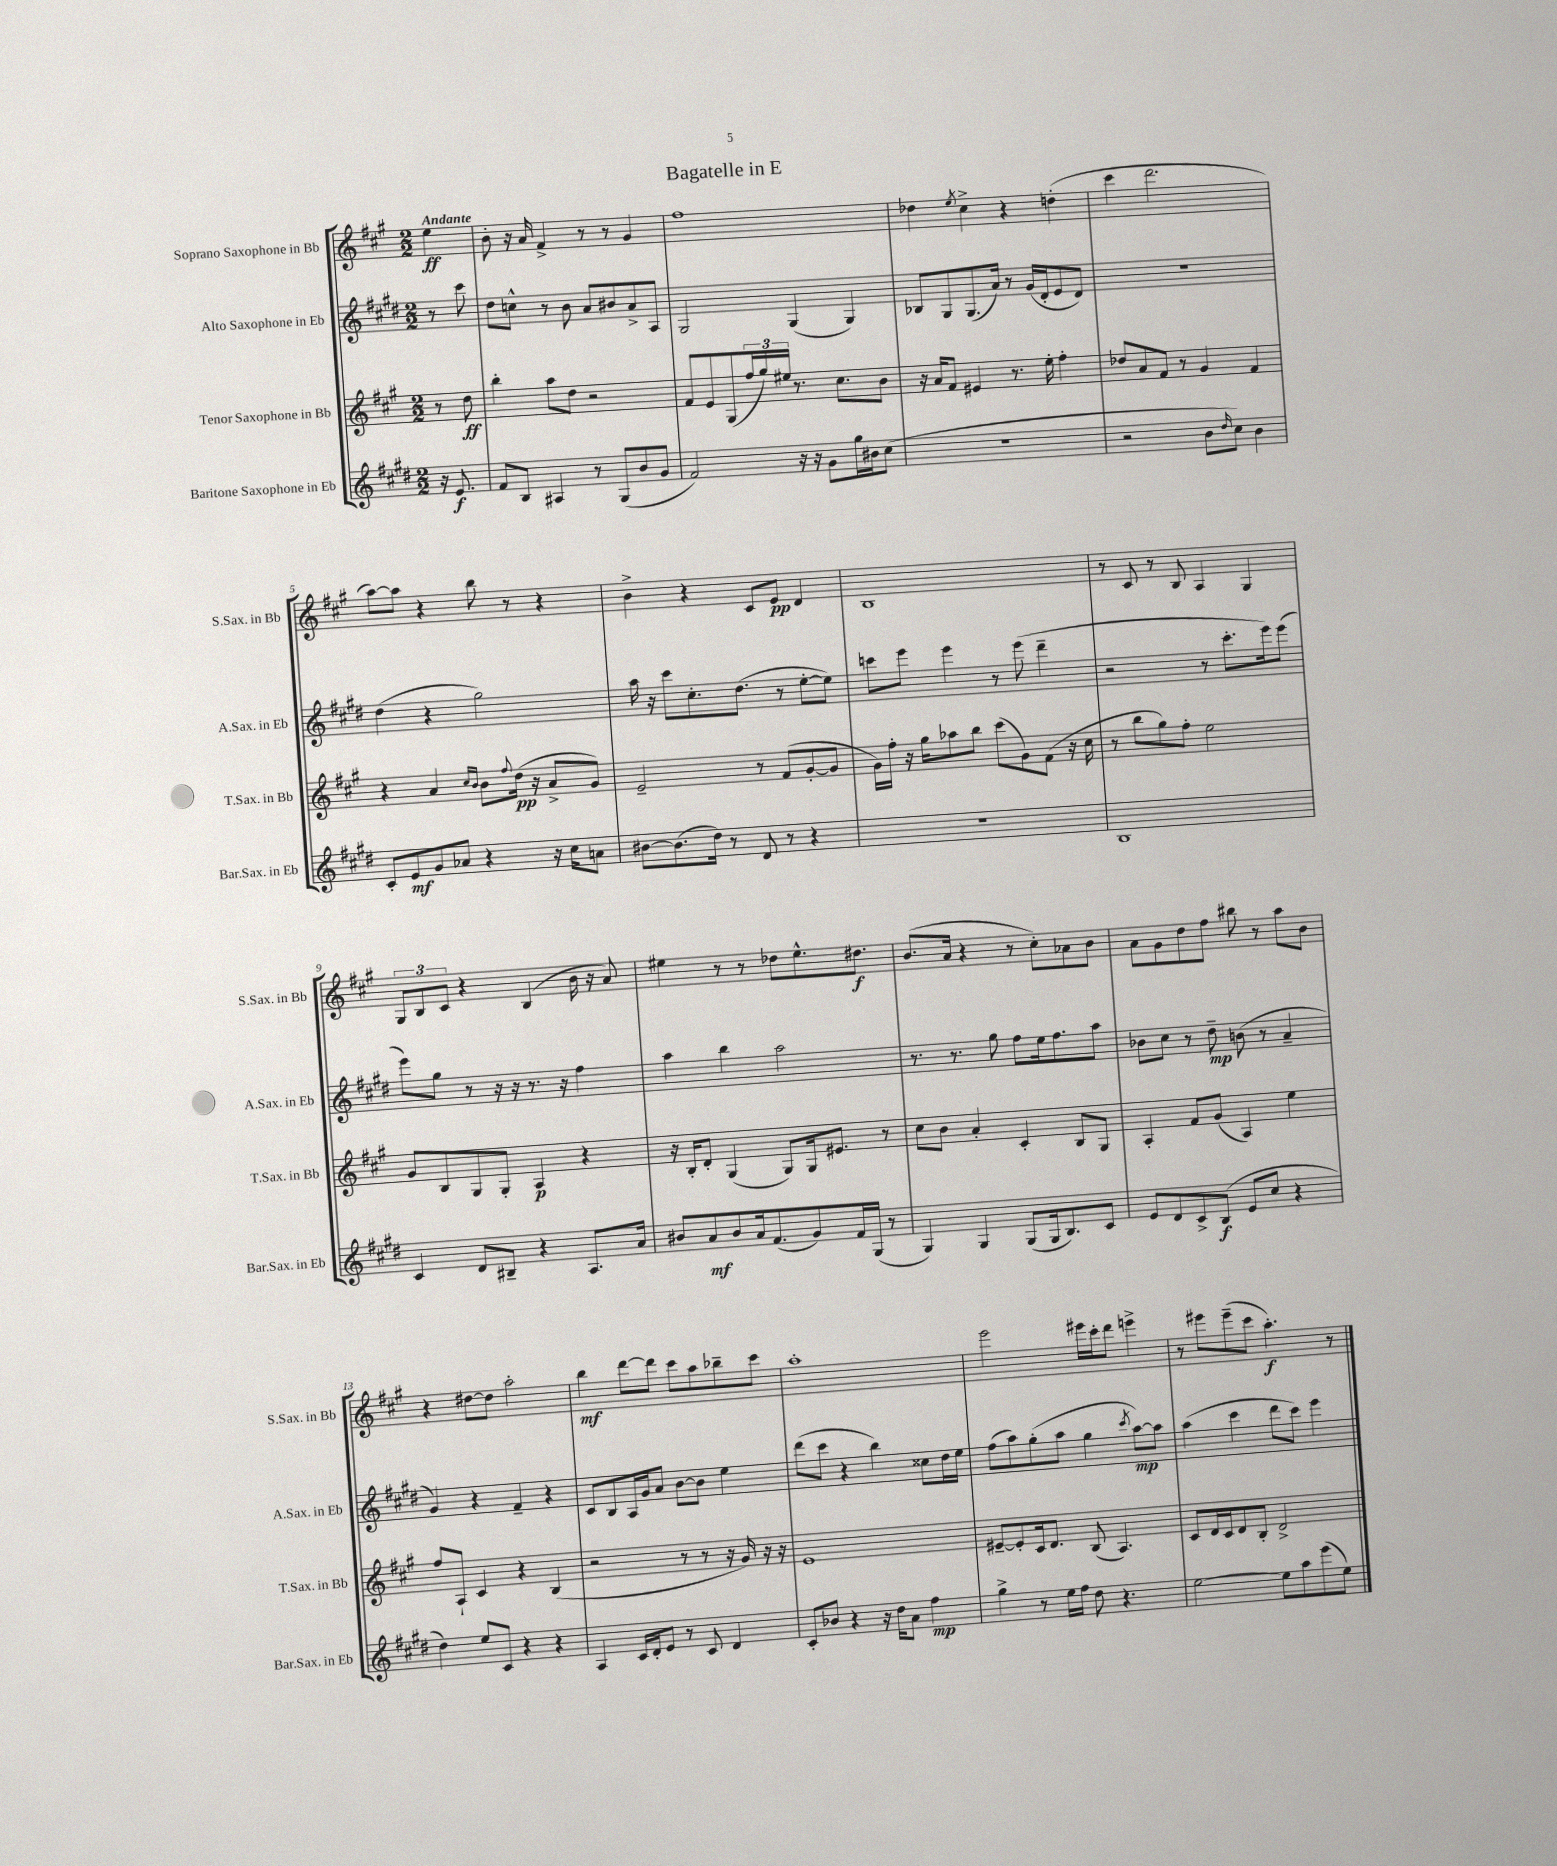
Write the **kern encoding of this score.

**kern	**kern	**kern	**kern
*staff4	*staff3	*staff2	*staff1
*clefG2	*clefG2	*clefG2	*clefG2
*k[f#c#g#d#]	*k[f#c#g#]	*k[f#c#g#d#]	*k[f#c#g#]
*M2/2	*M2/2	*M2/2	*M2/2
16r	8r	8r	4ee
8.e	.	.	.
.	8dd	8ccc#	.
=	=	=	=
8f#	4bb'	8dd#	8b'
8B	.	8cc^^	16r
.	.	.	16a
4A#	8aa	8r	4f#^
.	8dd	8b	.
8r	2r	8a	8r
(8G#	.	8b#	8r
8b	.	8a^	4g#
8g#	.	8A	.
=	=	=	=
2f#)	8f#	2G#	1ff#
.	8e	.	.
.	(8G#	.	.
.	24ff#	.	.
.	24gg#)	.	.
.	24ee#	.	.
16r	8.r	(4G#	.
16r	.	.	.
8g#	.	.	.
.	8.cc#	.	.
16gg#	.	4G#)	.
16b#	.	.	.
(8cc#	8b	.	.
=	=	=	=
1r	16r	8B-	4dd-
.	16a	.	.
.	8f#	8G#	.
.	.	.	8qee
.	4e#	(8.G#	4cc#^
.	.	16a)	.
.	8.r	8r	4r
.	.	(16g#	.
.	16ee'	16d#'	.
.	4ff#'	8e	(4dd'
.	.	8d#)	.
=	=	=	=
2r	8dd-	1r	4ccc#
.	8a	.	.
.	8f#	.	2.ddd
.	8r	.	.
8b	4g#	.	.
16qqdd#	.	.	.
8cc#)	.	.	.
4b	4f#	.	.
=	=	=	=
8c#'	4r	(4dd#	[8aa)
8e	.	.	8aa]
8g#	4a	4r	4r
8a-	.	.	.
.	16qqcc#	.	.
.	16qqb	.	.
4r	8b	2gg#)	8bb
.	8qqff#	.	.
.	(16dd	.	8r
.	16r	.	.
16r	8a^	.	4r
16cc#	.	.	.
8a	8g#)	.	.
=	=	=	=
[8b#	2e~	16aa	4b^
.	.	16r	.
(8.b#]	.	8ccc#	.
.	.	8.cc#'	4r
16dd#)	.	.	.
8r	.	.	.
.	.	(8.dd#	.
8d#	8r	.	8c#
8r	(8f#	8r	8e
4r	[8g#'	[8ee'	4d
.	8g#]	8ee])	.
=	=	=	=
1r	16g#)	8ccc	1B
.	16ff#'	.	.
.	16r	8eee	.
.	16gg#	.	.
.	8aa-	4eee	.
.	8bb	.	.
.	(8ccc#	8r	.
.	8g#)	(8eee	.
.	(8f#	4ddd#~	.
.	16r	.	.
.	16cc#	.	.
=	=	=	=
1B	8r	2r	8r
.	8bb	.	8c#
.	8gg#)	.	8r
.	8ff#'	.	8B
.	2ee	8r	4A
.	.	8.ccc#'	.
.	.	.	4G#
.	.	16eee)	.
.	.	(8eee	.
=	=	=	=
4c#	8g#	8eee)	12G#
.	.	.	12B
.	8B	8gg#	.
.	.	.	12c#
8d#	8G#	8r	4r
8B#~	8G#'	16r	.
.	.	16r	.
4r	4A	8.r	(4B
.	.	16r	.
8.A	4r	4ff#	16b
.	.	.	16r
.	.	.	8a)
16a	.	.	.
=	=	=	=
8b#	16r	4aa	4ee#
.	16B'	.	.
8a	8d'	.	.
8b#	(4G#	4bb	8r
16a	.	.	8r
(8.f#	.	.	.
.	8G#)	2aa	8dd-
8g#)	16G#	.	8.ee#^^
.	8.e#	.	.
16f#	.	.	.
(16G#	.	.	8.dd#
8r	8r	.	.
=	=	=	=
4G#)	8cc#	8.r	(8.b
.	8b	.	.
.	.	8.r	16a
4G#	4a'	.	4r
.	.	8gg#	.
(8G#	4c#'	8ff#	8r
16G#	.	16ee	8cc#')
8.B)	.	8.ff#	.
.	8B	.	8a-
8c#	8G#	8aa	8b
=	=	=	=
8e	4A'	8b-	8a
8d#	.	8cc#	8g#
8c#^	8f#	8r	8dd
(8B	(8g#	8dd#~	8ff#
8e	4A)	(8b	8bb#
8cc#	.	8r	8r
4r	4ee	4a~	8aa
.	.	.	8b
=	=	=	=
4dd#)	8ff#	4g#)	4r
.	8A`	.	.
8ee	4c#	4r	[8dd#
8c#	.	.	8dd#]
4r	4r	4f#~	2aa'
4r	(4B	4r	.
=	=	=	=
4A	2r	8c#	4bb
.	.	8B	.
16c#	.	16A	[8ddd
16d#'	.	16g#	.
8e	.	8a	8ddd]
8r	8r	[8b	8ccc#
8c#	8r	8b]	8aa
4d#	16r	4ee	8bb-~
.	16g#)	.	.
.	16r	.	8ccc#
.	16r	.	.
=	=	=	=
8c#'	1e	(8ddd#	1aa'
8b-	.	8ccc#	.
4r	.	4r	.
16r	.	4bb)	.
16dd#	.	.	.
8a	.	.	.
4ff#	.	8cc##	.
.	.	16dd#	.
.	.	16ee	.
=	=	=	=
4gg#^	[8e#~	(8ff#	2eee
.	8e#']	8aa)	.
8r	16c#	(8gg#'	.
.	8.d	.	.
16ee	.	8aa	.
16ff#	.	.	.
8dd#	(8B	4gg#	16eee#
.	.	.	16ccc#'
4.r	4.A)	.	8ddd
.	.	8qccc#	.
.	.	[8aa)	4eee^
.	.	8aa]	.
=	=	=	=
[2ee	8c#	(4aa	8r
.	16d	.	8eee#
.	16c#	.	.
.	8d	4ccc#	(8eee#~
.	8B'	.	8ccc#
8ee]	2d^	8ddd#	4.aa')
8aa	.	8ccc#)	.
(8eee	.	4eee	.
8ee)	.	.	8r
==	==	==	==
*-	*-	*-	*-
